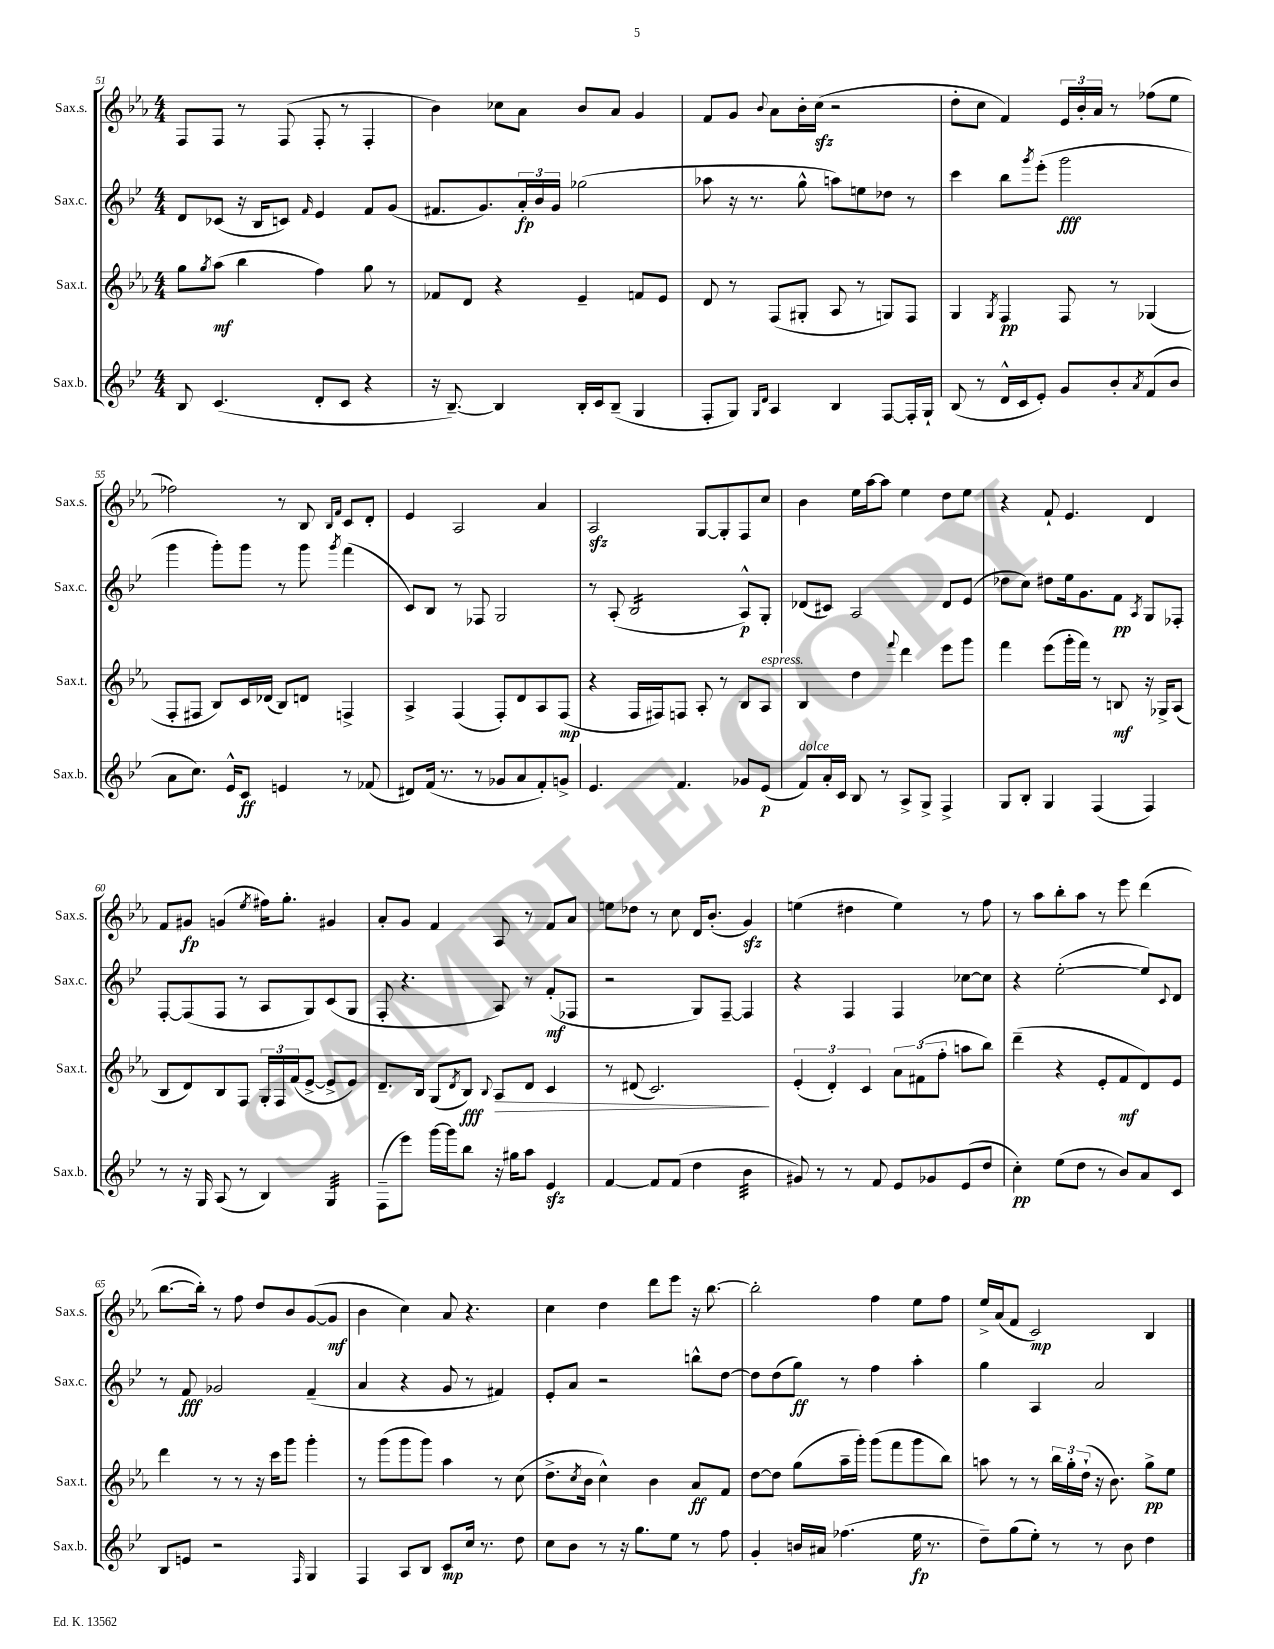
<<
\new StaffGroup <<
\new Staff = "s0" \with { instrumentName = "Sax.s." shortInstrumentName = "Sax.s." } {
    \clef treble \key ees \major \numericTimeSignature \time 4/4
    f8 f8 r8 f8( f8-. r8 f4-. |
    bes'4) ces''8 aes'8 bes'8 aes'8 g'4 |
    f'8 g'8 \appoggiatura { bes'8 } aes'8 bes'16-. c''16\sfz( r2 |
    d''8-. c''8 f'4) \tuplet 3/2 { ees'16 bes'16-. aes'16 } r8 fes''8( ees''8 |
    fes''2) r8 bes8 \grace { bes16 f'16 } c'8 d'8-. |
    ees'4 aes2 aes'4 |
    aes2\sfz g8~ g8-. f8 c''8 |
    bes'4 ees''16 aes''16~ aes''8 ees''4 d''8 ees''8 |
    r4 f'8-! ees'4. d'4 |
    f'8 gis'8\fp g'4( \acciaccatura { ees''8 } fis''16) g''8.-. gis'4 |
    aes'8-. g'8 f'4 aes8 r8 f'8 aes'8 |
    e''8 des''8 r8 c''8 d'16 bes'8.-.( g'4\sfz) |
    e''4( dis''4 e''4) r8 f''8 |
    r8 aes''8 bes''8-. aes''8 r8 ees'''8 d'''4( |
    bes''8.~ bes''16-.) r8 f''8 d''8 bes'8 g'8~( g'8\mf |
    bes'4 c''4) aes'8 r4. |
    c''4 d''4 d'''8 ees'''8 r16 bes''8.~ |
    bes''2-. f''4 ees''8 f''8 |
    ees''16-> aes'16( f'8 c'2\mp) bes4 \bar "|." |
}
\new Staff = "s1" \with { instrumentName = "Sax.c." shortInstrumentName = "Sax.c." } {
    \clef treble \key bes \major \numericTimeSignature \time 4/4
    d'8 ces'8( r16 bes16 c'8) \grace { f'16 } ees'4 f'8 g'8( |
    fis'8. g'8.) \tuplet 3/2 { a'16-.\fp bes'16 g'16 } ges''2( |
    aes''8 r16 r8. g''8-^ a''8) e''8 des''8 r8 |
    c'''4 bes''8 \acciaccatura { g'''8 } ees'''8-.( g'''2\fff |
    g'''4 g'''8-.) g'''8 r8 g'''8 \acciaccatura { g'''8 } f'''4( |
    c'8) bes8 r8 fes8 g2 |
    r8 a8-.( bes2:16 a8-^\p) g8-. |
    des'8( cis'8) a2 des'8 ees'8( |
    des''8 c''8) dis''8 ees''16 g'8. f'8\pp \acciaccatura { a8 } g8 fes8-. |
    f8~-. f8( f8 r8 a8 g8) c'8( g8 |
    f8-. r4. a8) r8 f'8-.\mf( fes8 |
    r2 g8) f8~-- f4 |
    r4 f4 f4 ces''8~ ces''8 |
    r4 ees''2~-.( ees''8) \appoggiatura { c'8 } d'8 |
    r8 f'8\fff ges'2 f'4--( |
    a'4 r4 g'8 r8 fis'4) |
    ees'8-. a'8 r2 b''8-^ d''8~ |
    d''8 d''8( g''8\ff) r8 f''4 a''4-. |
    g''4 a4 a'2 \bar "|." |
}
\new Staff = "s2" \with { instrumentName = "Sax.t." shortInstrumentName = "Sax.t." } {
    \clef treble \key ees \major \numericTimeSignature \time 4/4
    g''8 \acciaccatura { g''8 } aes''8\mf( bes''4 f''4) g''8 r8 |
    fes'8 d'8 r4 ees'4-- f'8 ees'8 |
    d'8 r8 f8( gis8-. aes8 r8 g8) f8 |
    g4 \acciaccatura { g8 } f4\pp f8 r8 ges4( |
    f8-. fis8 bes8) c'16 des'16( bes8) d'8 f4-> |
    aes4-> f4( f8-.) d'8 aes8 f8\mp( |
    r4 f16 fis16) f8 aes8-. r8 bes8 aes8^\markup { \italic "espress." } |
    bes4 d''4 \appoggiatura { f'''8 } d'''4 ees'''8 g'''8 |
    f'''4 ees'''8( g'''16-. f'''16) r8 b8\mf r16 ges16-> aes8( |
    bes8 d'8) bes8 f8 \tuplet 3/2 { g16-. f16 f'16( } ees'8~-> ees'8-> ees'8) |
    d'8.-- bes16 g8( \acciaccatura { d'8 } bes8\fff) \appoggiatura { bes8 } aes8\> d'8 c'4 |
    r8 dis'8( c'2.\!) |
    \tuplet 3/2 { ees'4-.( d'4-.) c'4 } \tuplet 3/2 { aes'8 fis'8( f''8-. } a''8 bes''8) |
    d'''4--( r4 ees'8-. f'8\mf d'8) ees'8 |
    d'''4 r8 r8 r16 c'''16 g'''8 g'''4-. |
    r8 g'''8( g'''8 g'''8) aes''4 r8 c''8( |
    d''8.-> \acciaccatura { c''8 } bes'16 c''4-^) bes'4 aes'8\ff f'8 |
    d''8~ d''8 g''8( aes''16-- g'''16-.) g'''8( f'''8 g'''8 bes''8) |
    a''8 r8 r8 \tuplet 3/2 { bes''16 g''16-. d''16-!( } r16 bes'8.) g''8->\pp ees''8 \bar "|." |
}
\new Staff = "s3" \with { instrumentName = "Sax.b." shortInstrumentName = "Sax.b." } {
    \clef treble \key bes \major \numericTimeSignature \time 4/4
    bes8 c'4.( d'8-. c'8 r4 |
    r16 bes8.~--) bes4 bes16-. c'16 bes8--( g4 |
    f8-. g8) \grace { g16 d'16 } a4 bes4 f8~ f16-. g16-! |
    bes8( r8 d'16-^ c'16 ees'8-.) g'8 bes'8-. \acciaccatura { a'8 } f'8( bes'8 |
    a'8 c''8.) ees'16-^ c'8\ff e'4 r8 fes'8( |
    dis'8) f'16( r8. r8 ges'8 a'8 f'8-.) g'8-> |
    ees'4. f'4. ges'8 ees'8\p( |
    f'8^\markup { \italic "dolce" }) a'16-. c'16 bes8 r8 a8-> g8-> f4-> |
    g8 bes8-. g4 f4( f4) |
    r8 r16 g16 a8( r8 bes4) g4:32 |
    f8--( ees'''8) g'''16~ g'''16 bes''8 r16 gis''16 a''8 ees'4\sfz |
    f'4~ f'8 f'8( d''4 bes'4:32 |
    gis'8) r8 r8 f'8 ees'8 ges'8 ees'8( d''8 |
    c''4-.\pp) ees''8( d''8 r8 bes'8) a'8 c'8 |
    bes8 e'8 r2 \grace { f16 } g4 |
    f4 a8 bes8 c'8\mp c''16 r8. d''8 |
    c''8 bes'8 r8 r16 g''8. ees''8 r8 f''8 |
    g'4-. b'16 ais'16 fes''4.( ees''16\fp r8. |
    d''8--) g''8( ees''8-.) r8 r8 bes'8 d''4 \bar "|." |
}
>>
>>
\layout { \context { \Score currentBarNumber = #51 } }
